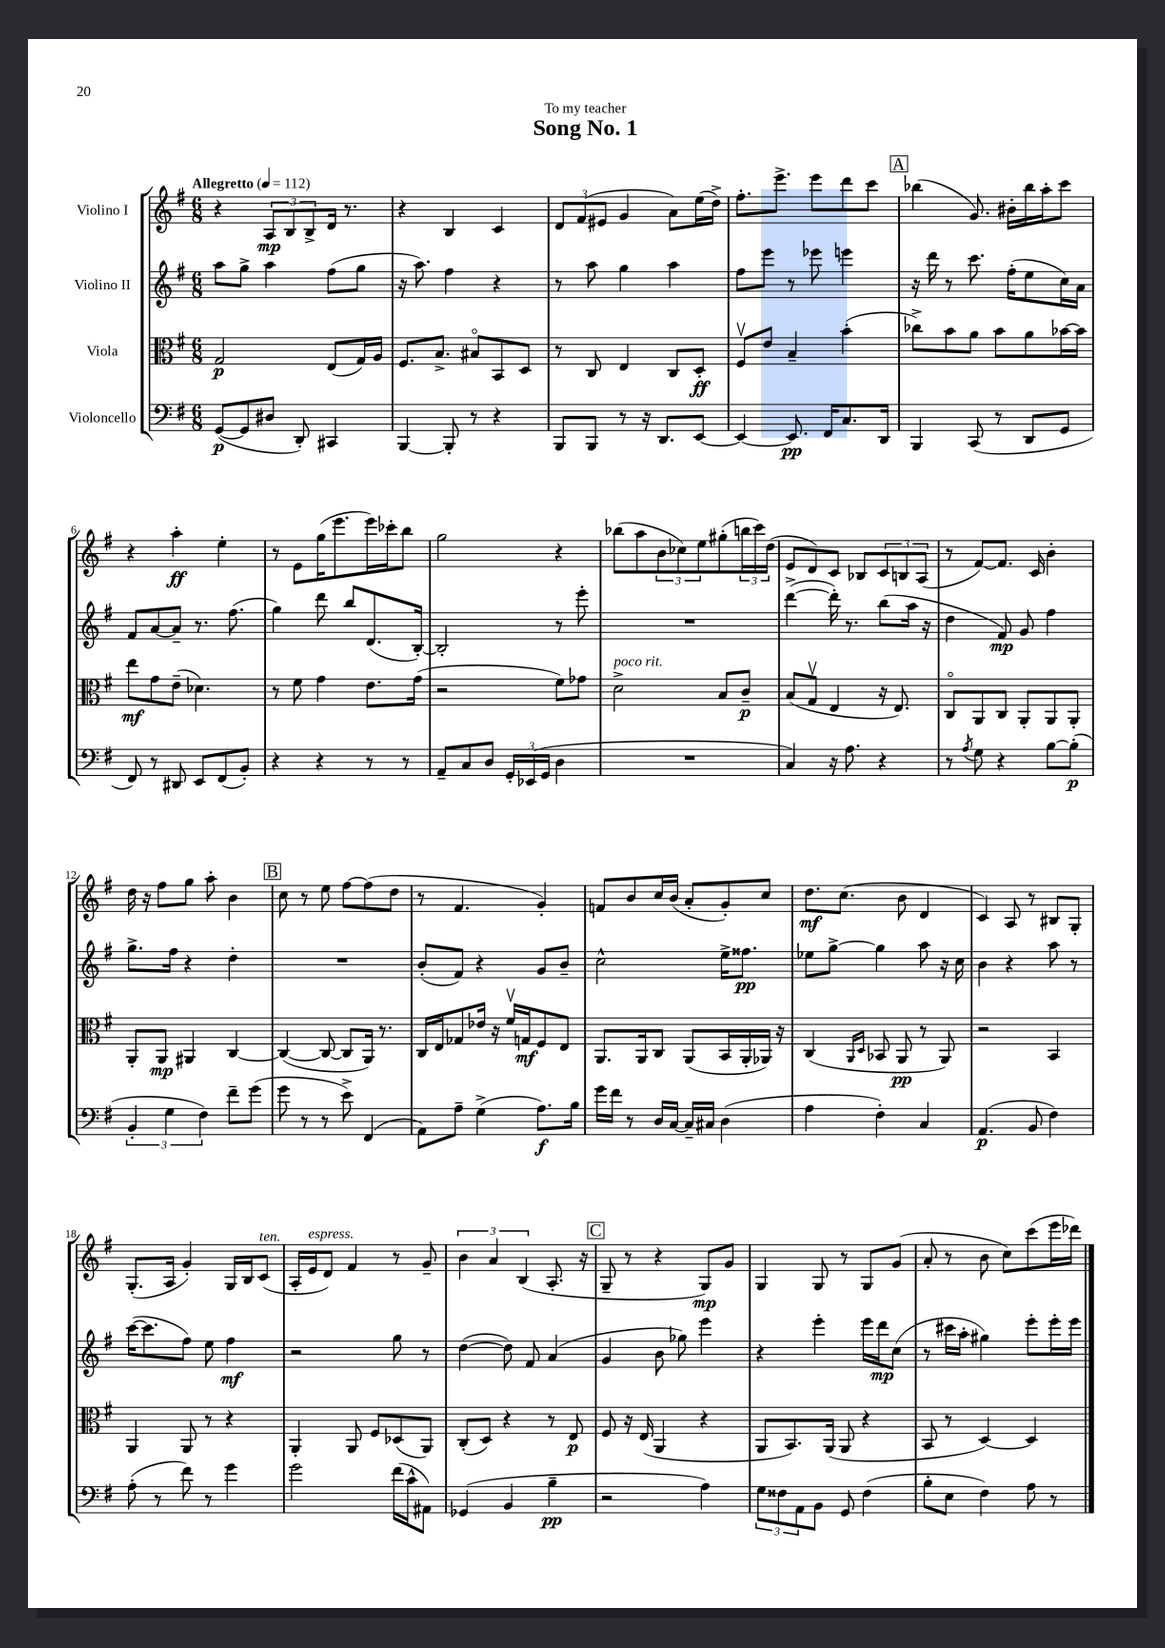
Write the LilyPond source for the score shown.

\header { title = "Song No. 1" dedication = "To my teacher" }
<<
\new StaffGroup <<
\new Staff = "s0" \with { instrumentName = "Violino I" } {
    \clef treble \key g \major \numericTimeSignature \time 6/8 \tempo "Allegretto" 4 = 112
    r4 \tuplet 3/2 { a8\mp b8 b8-> } d'16 r8. |
    r4 b4 c'4 |
    \tuplet 3/2 { d'8 fis'8( eis'8 } g'4 a'8) e''16( d''16->) |
    fis''8.-. e'''8.-> e'''8 d'''8 c'''8 |
    \mark \markup { \box "A" } bes''4( g'8.) bis'16-. bes''16 a''16-. c'''8 |
    r4 a''4-.\ff e''4-. |
    r8 e'8 g''16( e'''8. e'''16) ces'''16-. b''8 |
    g''2 r4 |
    bes''8( a''8 \tuplet 3/2 { b'8 ces''8) e''8 } gis''8-.( \tuplet 3/2 { b''16 c'''16) d''16( } |
    e'8 d'8) c'8 bes8 \tuplet 3/2 { c'8 b8 a8( } |
    r8 fis'8~) fis'8. c'16 b'4-. |
    d''16 r16 fis''8 g''8 a''8-. b'4 |
    \mark \markup { \box "B" } c''8 r8 e''8 fis''8~ fis''8( d''8 |
    r8 fis'4. g'4-.) |
    f'8 b'8 c''16 b'16( a'8-. g'8-.) c''8 |
    d''8.\mf c''8.( b'8 d'4 |
    c'4) a8 r8 bis8 g8-. |
    g8.-.( a16 g'4-.) g16 b16 c'8^\markup { \italic "ten." }( |
    a16-. e'16^\markup { \italic "espress." } d'8) fis'4 r8 g'8-- |
    \tuplet 3/2 { b'4 a'4 b4( } a8.-. r16 |
    \mark \markup { \box "C" } g8-- r8 r4 g8\mp) g'8 |
    g4 g8 r8 g8 g'8( |
    a'8-. r8 b'8 c''8) c'''8( e'''16 des'''16) \bar "|." |
}
\new Staff = "s1" \with { instrumentName = "Violino II" } {
    \clef treble \key g \major \numericTimeSignature \time 6/8
    a''8 g''8-> a''4 fis''8( g''8 |
    r16 a''8.) fis''4 r4 |
    r8 a''8 g''4 a''4 |
    fis''8 e'''8 r8 ees'''8 e'''4 |
    \mark \markup { \box "A" } r16 d'''16 r8 c'''8. fis''16-.( e''8 c''16) a'16 |
    fis'8 a'8~ a'8-- r8. fis''8.( |
    g''4) d'''8 b''8 d'8.( b16~-.) |
    b2-. r8 e'''8-. |
    R2. |
    d'''4~->( d'''16-.) r8. b''8( a''16 r16 |
    d''4 fis'8\mp) g'8 fis''4 |
    g''8.-> fis''16 r4 d''4-. |
    \mark \markup { \box "B" } R2. |
    b'8-.( fis'8) r4 g'8 b'8-- |
    c''2-^ e''16-> fisis''8.\pp |
    ees''8 g''8~-> g''4 a''8 r16 c''16 |
    b'4 r4 a''8 r8 |
    c'''16~( c'''8. fis''8) e''8 fis''4\mf |
    r2 g''8 r8 |
    d''4~( d''8) fis'8 a'4( |
    \mark \markup { \box "C" } g'4 b'8 ges''8) e'''4 |
    r4 e'''4-. e'''16 d'''16\mp c''8( |
    r8 cis'''16 a''16-. gis''4) e'''8-. e'''16-. e'''16 \bar "|." |
}
\new Staff = "s2" \with { instrumentName = "Viola" } {
    \clef alto \key g \major \numericTimeSignature \time 6/8
    g2\p e8( g16) a16 |
    fis8. b8.-> bis8\flageolet b,8 d8 |
    r8 c8 e4 c8 d8-.\ff |
    fis8\upbow e'8 b4-- b'4-.( |
    \mark \markup { \box "A" } ces''8->) b'8 a'8 b'8 a'8 bes'16~ bes'16 |
    e''8\mf g'8 e'8--( des'4.) |
    r8 fis'8 g'4 e'8. g'16( |
    r2 fis'8) ges'8 |
    d'2->^\markup { \italic "poco rit." } b8 c'8--\p |
    b8( g8\upbow e4 r16 e8.) |
    c8\flageolet a,8 c8 a,8-. a,8 a,8-. |
    a,8-. a,8\mp ais,4 c4~ |
    \mark \markup { \box "B" } c4~( c8~ c8 a,16) r8. |
    c16 e16 ges8 ees'16 r16 fis'16\upbow g16\mf fis8 e8 |
    a,8. a,16 c8 a,8( b,16 a,16-. aes,16) r16 |
    c4( \grace { a,16 d16 } bes,8 a,8\pp r8 a,8) |
    r2 b,4 |
    a,4 a,8 r8 r4 |
    a,4-. a,8 fis8 des8( a,8) |
    c8-.( d8) r4 r8 e8\p |
    \mark \markup { \box "C" } fis8 r16 e16( a,4 r4 |
    a,8 b,8.) a,16( a,8 r4 |
    b,8 r8 d4~) d4 \bar "|." |
}
\new Staff = "s3" \with { instrumentName = "Violoncello" } {
    \clef bass \key g \major \numericTimeSignature \time 6/8
    g,8~\p( g,8 dis8 d,8-.) cis,4 |
    b,,4~ b,,8-. r8 r4 |
    b,,8 b,,8 r8 r16 d,8. e,8~ |
    e,4~ e,8.\pp fis,16 c8. d,16 |
    \mark \markup { \box "A" } b,,4 c,8( r8 d,8 g,8 |
    fis,8) r8 dis,8 e,8 fis,8( b,8-.) |
    r4 r4 r8 r8 |
    a,8-- c8 d8 \tuplet 3/2 { g,16-. ees,16( g,16 } d4 |
    R2. |
    c4) r16 a8. r4 |
    r8 \acciaccatura { a8 } g8 r4 b8~ b8-.\p( |
    \tuplet 3/2 { b,4-. g4 fis4) } fis'8-- g'8( |
    \mark \markup { \box "B" } g'8 r8 r8 e'8->) fis,4( |
    a,8) a8-- g4->( a8.\f) b16 |
    g'16 fis'16 r8 d16 c16~ c16-- cis16 d4( |
    a4 fis4-.) c4 |
    a,4.\p( b,8 fis4) |
    a8-.( r8 fis'8) r8 g'4 |
    g'2 fis'16( c'16-^ ais,8) |
    ges,4( b,4 b4--\pp |
    \mark \markup { \box "C" } r2 a4) |
    \tuplet 3/2 { g8 fisis8 a,8 } b,8 g,8 fisis4( |
    b8-. e8 fis4) a8 r8 \bar "|." |
}
>>
>>
